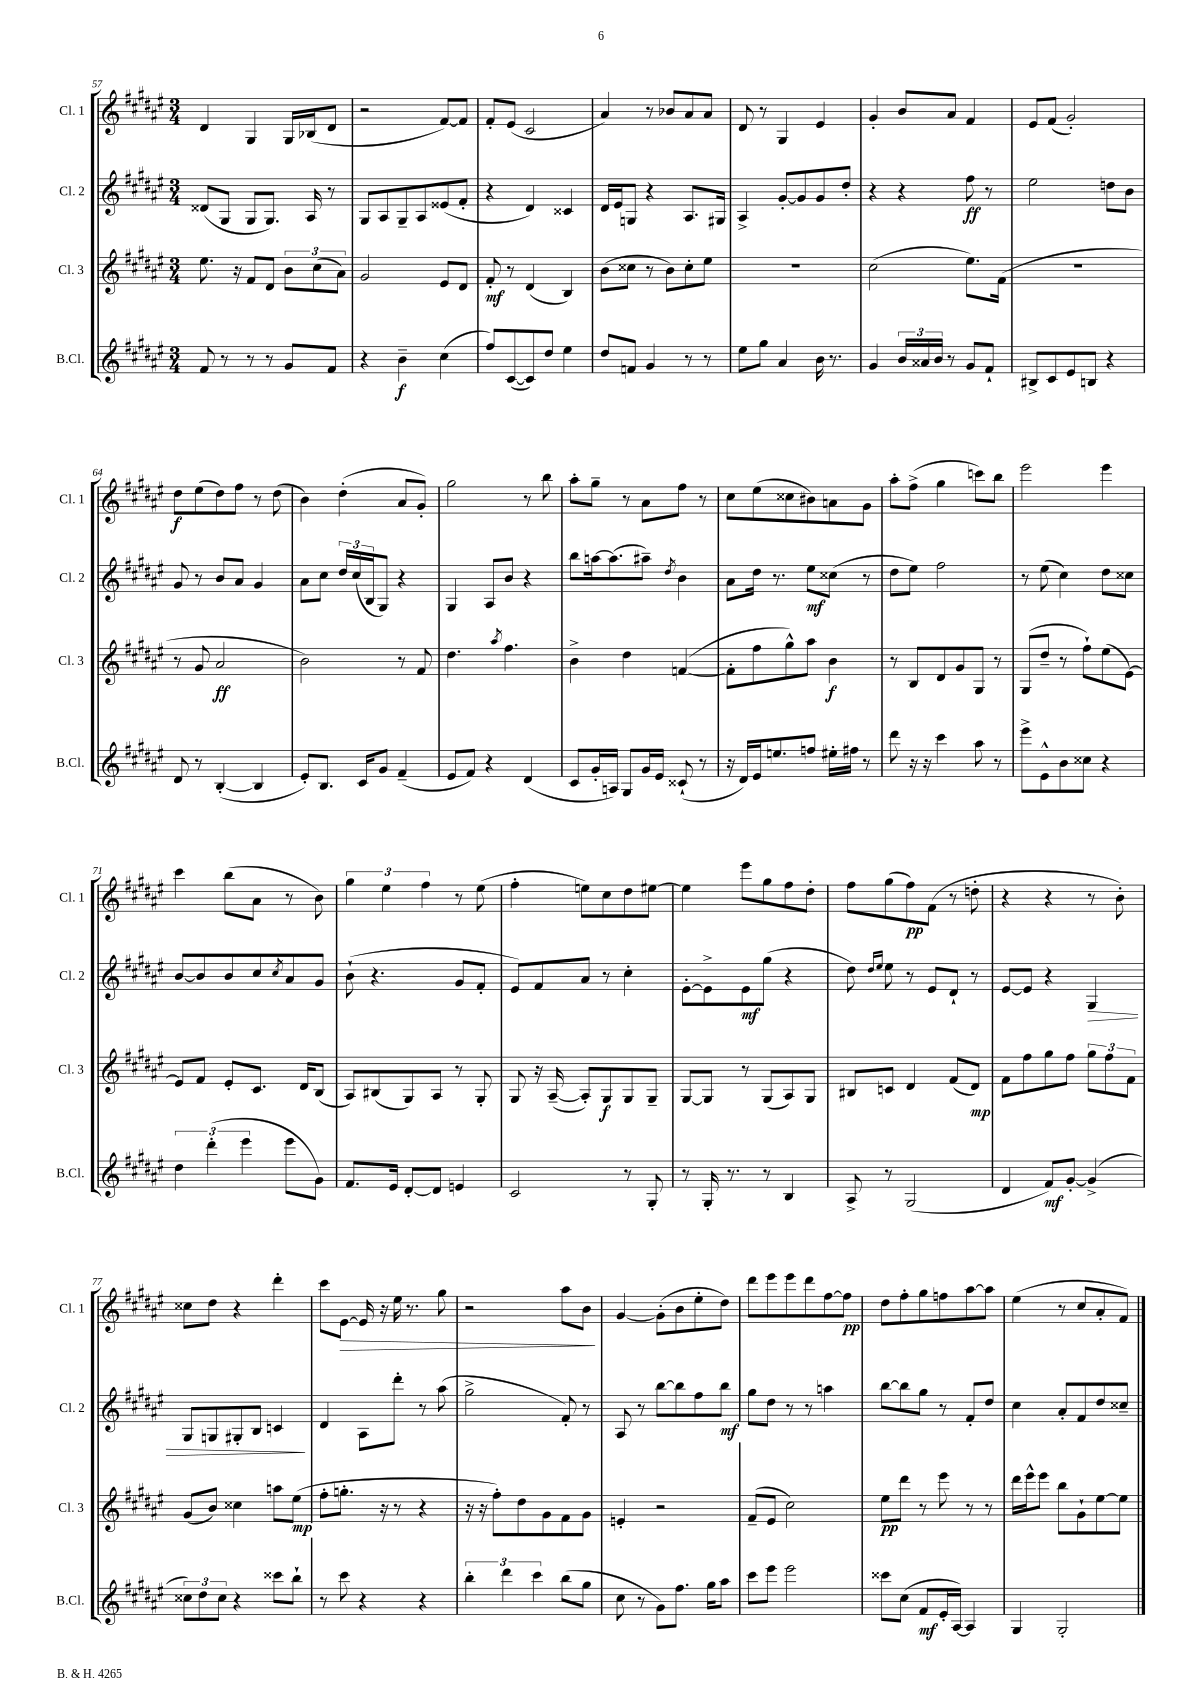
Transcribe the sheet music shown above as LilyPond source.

<<
\new StaffGroup <<
\new Staff = "s0" \with { instrumentName = "Cl. 1" shortInstrumentName = "Cl. 1" } {
    \clef treble \key fis \major \numericTimeSignature \time 3/4
    dis'4 gis4 gis16 bes16( dis'8 |
    r2 fis'8~) fis'8 |
    fis'8-. eis'8( cis'2 |
    ais'4) r8 bes'8 ais'8 ais'8 |
    dis'8 r8 gis4 eis'4 |
    gis'4-. b'8 ais'8 fis'4 |
    eis'8 fis'8( gis'2-.) |
    dis''8\f eis''8( dis''8) fis''8 r8 dis''8( |
    b'4) dis''4-.( ais'8 gis'8-.) |
    gis''2 r8 b''8 |
    ais''8-. gis''8-- r8 ais'8 fis''8 r8 |
    cis''8 eis''8( cisis''8 bis'8) a'8 gis'8 |
    ais''8-. fis''8->( gis''4 c'''8) b''8 |
    eis'''2 eis'''4 |
    cis'''4 b''8( ais'8 r8 b'8) |
    \tuplet 3/2 { gis''4 eis''4 fis''4 } r8 eis''8( |
    fis''4-. e''8) cis''8 dis''8 eis''8~ |
    eis''4 eis'''8 gis''8 fis''8 dis''8-. |
    fis''8 gis''8( fis''8\pp) fis'8( r8 d''8-. |
    r4 r4 r8 b'8-.) |
    cisis''8 dis''8 r4 dis'''4-. |
    cis'''8 eis'8~\> eis'16 r16 eis''16 r8. gis''8 |
    r2 ais''8 b'8\! |
    gis'4~ gis'8-.( b'8 eis''8-. dis''8) |
    dis'''8 eis'''8 eis'''8 dis'''8 fis''8~ fis''8\pp |
    dis''8 fis''8-. gis''8 f''8 ais''8~ ais''8 |
    eis''4( r8 cis''8 ais'8-. fis'8) \bar "|." |
}
\new Staff = "s1" \with { instrumentName = "Cl. 2" shortInstrumentName = "Cl. 2" } {
    \clef treble \key fis \major \numericTimeSignature \time 3/4
    disis'8( gis8 gis8 gis8.) ais16 r8 |
    gis8 ais8 gis8-- ais8 eisis'8( fis'8-. |
    r4 dis'4) cisis'4 |
    dis'16 eis'16 g8 r4 ais8. gis16 |
    ais4-> gis'8~-. gis'8 gis'8 dis''8-. |
    r4 r4 fis''8\ff r8 |
    eis''2 d''8 b'8 |
    gis'8 r8 b'8 ais'8 gis'4 |
    ais'8 cis''8 \tuplet 3/2 { dis''16 cis''16( b16 } gis8) r4 |
    gis4 ais8 b'8 r4 |
    b''8 a''16~ a''8.( ais''8--) \acciaccatura { dis''8 } b'4 |
    ais'8 dis''16 r8. eis''8\mf cisis''8( r8 |
    dis''8 eis''8) fis''2 |
    r8 eis''8( cis''4) dis''8 cisis''8 |
    b'8~ b'8 b'8 cis''8 \acciaccatura { cis''8 } ais'8 gis'8 |
    b'8-!( r4. gis'8 fis'8-. |
    eis'8) fis'8 ais'8 r8 cis''4-. |
    eis'8~-. eis'8-> eis'8\mf gis''8( r4 |
    dis''8) \grace { dis''16 eis''16 } eis''8 r8 eis'8 dis'8-! r8 |
    eis'8~ eis'8 r4 gis4\> |
    gis8 g8 gis8-. b8 c'4\! |
    dis'4 ais8 dis'''8-. r8 ais''8( |
    gis''2-> fis'8-.) r8 |
    ais8 r8 b''8~ b''8 fis''8 b''8\mf |
    gis''8 dis''8 r8 r8 a''4 |
    b''8~ b''8 gis''8 r8 fis'8-. dis''8 |
    cis''4 ais'8-. fis'8 dis''8 cisis''8-- \bar "|." |
}
\new Staff = "s2" \with { instrumentName = "Cl. 3" shortInstrumentName = "Cl. 3" } {
    \clef treble \key fis \major \numericTimeSignature \time 3/4
    eis''8. r16 fis'8 dis'8 \tuplet 3/2 { b'8 cis''8( ais'8) } |
    gis'2 eis'8 dis'8 |
    fis'8-.\mf r8 dis'4( b4) |
    b'8( cisis''8 r8 b'8) cisis''8-. eis''8 |
    R2. |
    cis''2( eis''8.) fis'16( |
    R2. |
    r8 gis'8 ais'2\ff |
    b'2) r8 fis'8 |
    dis''4. \acciaccatura { ais''8 } fis''4. |
    b'4-> dis''4 f'4~( |
    f'8-. fis''8 gis''8-^) ais''8 b'4\f |
    r8 b8 dis'8 gis'8 gis8 r8 |
    gis8( dis''8-- r8 fis''8-!) eis''8( eis'8~) |
    eis'8 fis'8 eis'8-. cis'8. dis'16 b8( |
    ais8) bis8( gis8) ais8 r8 gis8-. |
    gis8 r16 ais16~--( ais8-.) gis8\f gis8 gis8-- |
    gis8~ gis8 r8 gis8( ais8) gis8 |
    bis8 c'8 dis'4 fis'8( dis'8\mp) |
    fis'8 fis''8 gis''8 fis''8 \tuplet 3/2 { gis''8 fis''8 fis'8 } |
    gis'8( b'8) cisis''4 a''8 eis''8\mp( |
    fis''8-. g''8.-. r16 r8 r4 |
    r16 r16 fis''8-.) dis''8 gis'8 fis'8 gis'8 |
    e'4-. r2 |
    fis'8--( eis'8 cis''2) |
    eis''8\pp dis'''8 r8 eis'''8 r8 r8 |
    dis'''16 eis'''16-^ eis'''8 b''8 gis'8-! eis''8~ eis''8 \bar "|." |
}
\new Staff = "s3" \with { instrumentName = "B.Cl." shortInstrumentName = "B.Cl." } {
    \clef treble \key fis \major \numericTimeSignature \time 3/4
    fis'8 r8 r8 r8 gis'8 fis'8 |
    r4 b'4--\f cis''4( |
    fis''8) cis'8~( cis'8) dis''8 eis''4 |
    dis''8 f'8 gis'4 r8 r8 |
    eis''8 gis''8 ais'4 b'16 r8. |
    gis'4 \tuplet 3/2 { b'16 aisis'16 b'16 } r8 gis'8 fis'8-! |
    bis8-> cis'8 eis'8 b8 r4 |
    dis'8 r8 b4~-.( b4 |
    eis'8-.) b8. cis'16 gis'8 fis'4--( |
    eis'8 fis'8) r4 dis'4( |
    cis'8 gis'16-. a16) gis8 gis'16 eis'16 cisis'8-!( r8 |
    r16 dis'16) eis'16 e''8. f''8 eis''16-. fis''16 r8 |
    dis'''8 r16 r16 cis'''4 ais''8 r8 |
    eis'''8-> eis'8-^ b'8 cisis''8 r4 |
    \tuplet 3/2 { dis''4 dis'''4-.( eis'''4 } eis'''8 gis'8) |
    fis'8. eis'16 dis'8~-. dis'8 e'4 |
    cis'2 r8 gis8-. |
    r8 gis16-. r8. r8 b4 |
    ais8-> r8 gis2( |
    dis'4 fis'8\mf) gis'8~-. gis'4->( |
    \tuplet 3/2 { cisis''8) dis''8 cisis''8 } r4 cisis'''8 b''8-! |
    r8 cis'''8 r4 r4 |
    \tuplet 3/2 { b''4-. dis'''4 cis'''4 } b''8( gis''8 |
    cis''8 r8 gis'8) fis''8. gis''16 ais''8 |
    cis'''8 eis'''8 eis'''2 |
    cisis'''8 cis''8( fis'8\mf eis'16-. ais16~) ais4 |
    gis4 gis2-. \bar "|." |
}
>>
>>
\layout { \context { \Score currentBarNumber = #57 } }
